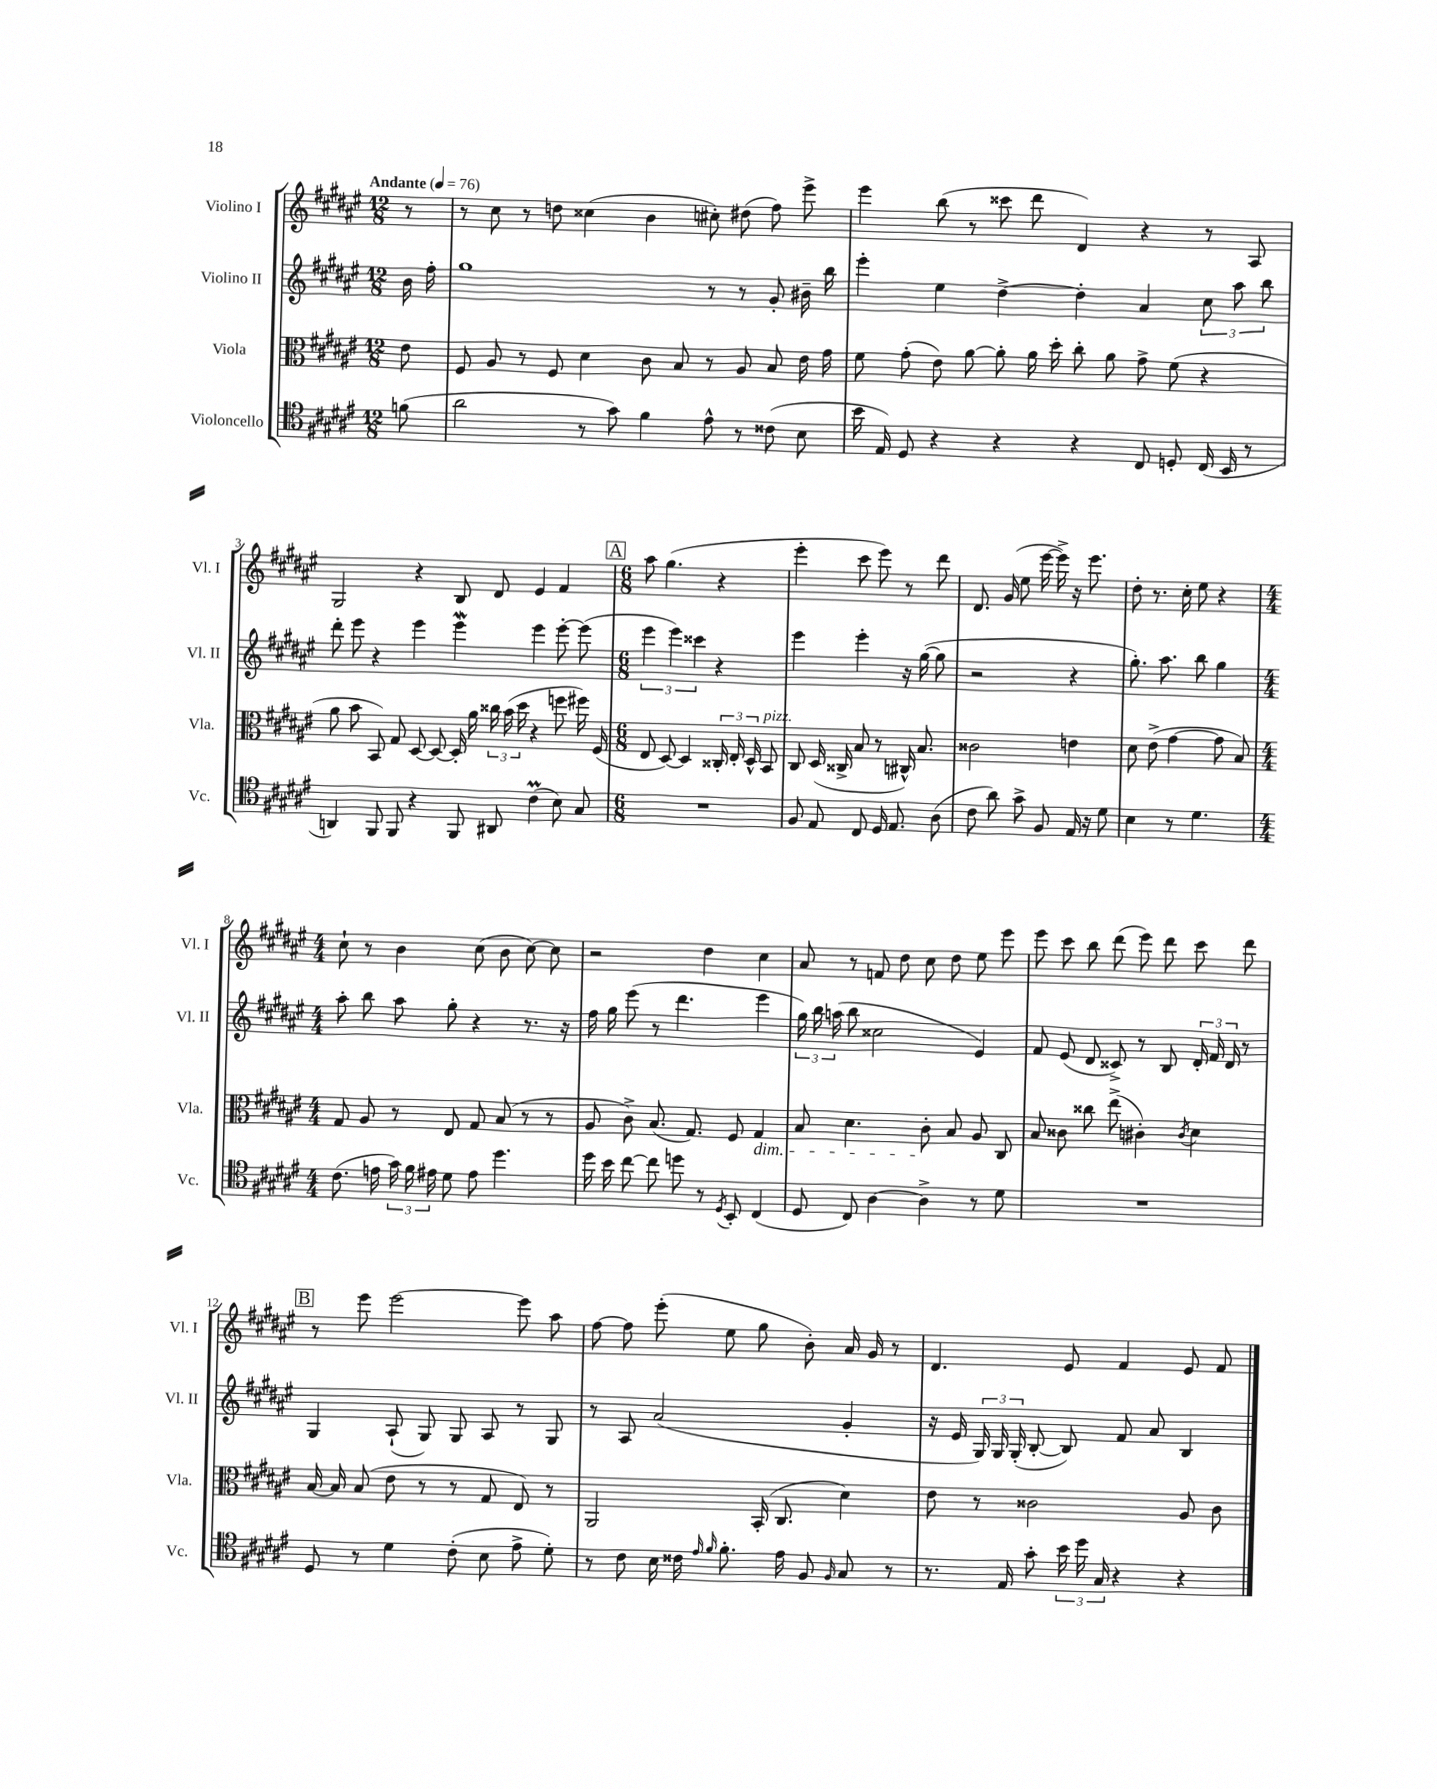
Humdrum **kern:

**kern	**kern	**kern	**kern
*part4	*part3	*part2	*part1
*staff4	*staff3	*staff2	*staff1
*I"Violoncello	*I"Viola	*I"Violino II	*I"Violino I
*I'Vc.	*I'Vla.	*I'Vl. II	*I'Vl. I
*clefC4	*clefC3	*clefG2	*clefG2
*k[f#c#g#d#a#e#]	*k[f#c#g#d#a#e#]	*k[f#c#g#d#a#e#]	*k[f#c#g#d#a#e#]
*M12/8	*M12/8	*M12/8	*M12/8
*MM76	*MM76	*MM76	*MM76
=	=	=	=
!	!	!	!LO:TX:a:B:t=Andante
(8fn\	8e#\	16b\	8r
.	.	16ff#'\	.
=1	=1	=1	=1
2a#\	8F#/	1gg#	8r
.	8A#/	.	8cc#\
.	8r	.	8r
.	8F#/	.	8ddn\
8r	4d#\	.	(4cc##X\
8g#\)	.	.	.
4f#\	8c#\	.	4b\
.	8B/	.	.
8e#^^\	8r	8r	8cc#X'\)
8r	8A#/	8r	(8dd#X\
(8c##X\	8B/	8g#'/	8ff#\)
8B\	16e#\	16b#X~\	8eee#^\
.	16g#\	16bb\	.
=2	=2	=2	=2
16b\	8f#\	4eee#'\	4eee#\
16E#/)	.	.	.
8D#/	(8g#'\	.	.
4r	8e#\)	4ee#\	(8bb\
.	[8a#\	.	8r
4r	8a#'\]	[4dd#^\	8ccc##X\
.	16a#\	.	8ddd#\
.	16dd#'\	.	.
4r	8cc#'\	4dd#'\]	4d#/)
.	8a#\	.	.
8C#/	8g#^\	4a#/	4r
8Dn'/	(8f#\	.	.
(16C#/	4r	12cc#\	8r
16BB/	.	.	.
.	.	12aa#\	.
8r	.	.	8A#/
.	.	12bb\	.
!!LO:LB:g=z
=3	=3	=3	=3
4AAn/)	8a#\	8ddd#'\	2G#/
.	8b\	8eee#\	.
8FF#/	8BB/)	4r	.
8FF#/	8G#/	.	.
4r	[8D#/	4eee#\	4r
.	8D#/_	.	.
8FF#/	16D#'/]	4eee#W\	8B/
.	16a#\	.	.
8AA#X/	24cc##X\	.	8d#/
.	(24b\	.	.
.	24dd#\	.	.
(4c#M\	4r	4eee#\	4e#/
8B\)	8ffn\	[8eee#'\	4f#/
8G#/	16ff#X\)	(8eee#\]	.
.	(16F#/	.	.
!!LO:REH:place=s1:t=A
=4	=4	=4	=4
*M6/8	*M6/8	*M6/8	*M6/8
2.r	8E#/	6eee#\	8aa#\
.	[8D#/)	.	(4.gg#\
.	.	6eee#\)	.
.	4D#/]	.	.
.	.	6ccc##X\	.
.	24C##X'/	4r	4r
.	24E#'/	.	.
.	24D#^^/	.	.
!	!LO:TX:a:i:t=pizz.	!	!
.	8BB/	.	.
=5	=5	=5	=5
8F#/	8C#/	4eee#\	4eee#'\
8E#/	(16D#/	.	.
.	16C##X^/	.	.
8C#/	8B/	4eee#'\	8ccc#\
16D#/	8r	.	8eee#\)
8.E#/	.	.	.
.	16C#X^^/)	16r	8r
.	8.B/	([16gg#\	.
(8A#\	.	8gg#\]	8ddd#\
=6	=6	=6	=6
8c#\	2c##X\	2r	8.d#/
8a#\)	.	.	.
.	.	.	(16g#/
8g#^\	.	.	8ee#\
8F#/	.	.	[16eee#\
.	.	.	16eee#^\])
16E#/	4en\	4r	16r
16r	.	.	8.eee#\
8d#\	.	.	.
=7	=7	=7	=7
4B\	8d#\	8.gg#'\)	8dd#'\
.	(8e#^\	.	8.r
.	.	8.aa#\	.
8r	[4g#\	.	.
.	.	.	16cc#'\
4.d#\	.	8bb\	8ee#\
.	8g#\]	4gg#\	4r
.	8B/)	.	.
!!LO:LB:g=z
=8	=8	=8	=8
*M4/4	*M4/4	*M4/4	*M4/4
(8.c#\	8G#/	8aa#'\	8cc#`\
.	8A#/	8bb\	8r
16en\	.	.	.
24g#\)	8r	8aa#\	4b\
24f#\	.	.	.
24e#X\	.	.	.
8d#\	8E#/	8gg#'\	.
8e#\	8G#/	4r	(8cc#\
4.dd#\	(8B/	.	8b\
.	8r	8.r	[8cc#\)
.	8r	.	8cc#\]
.	.	16r	.
=9	=9	=9	=9
16dd#\	8A#/	16ff#\	2r
16b\	.	16gg#\	.
[8cc#\	8c#^\)	(8eee#\	.
8cc#\]	(8.B/	8r	.
8ddn\	.	4.ddd#\	.
.	8.G#/)	.	.
8r	.	.	4dd#\
8qD#/	.	.	.
8BB'/	8F#/	.	.
!	!LO:TX:b:i:t=dim.	!	!
(4C#/	4G#/	4eee#\	4cc#\
=10	=10	=10	=10
8D#/	8B/	24gg#\)	8a#/
.	.	24bb\	.
.	.	(24aan\	.
8C#/)	4.d#\	8bb\	8r
[4A#\	.	2cc##X\	8fn/
.	.	.	8dd#\
4A#^\]	8c#'\	.	8cc#\
.	8B/	.	8dd#\
8r	8A#/	4e#/)	8ee#\
8d#\	8C#/	.	8eee#\
=11	=11	=11	=11
1r	8B/	8f#/	8eee#\
.	8c##X\	(8e#/	8ccc#\
.	8cc##X\	8d#/	8bb\
.	(8ee#^\	8c##X^/)	(8ddd#\
.	4c#X'\)	8r	8eee#\)
.	.	8B/	8ddd#\
.	8qc#/	.	.
.	4d#\	24d#'/	8ccc#\
.	.	24f#/	.
.	.	24d#/	.
.	.	8r	8ddd#\
!!LO:LB:g=z
!!LO:REH:place=s1:t=B
=12	=12	=12	=12
8D#/	[16B/	4G#/	8r
.	16B/]	.	.
8r	(8B/	.	8eee#\
4d#\	8e#\	(8A#`/	[2eee#\
.	8r	8G#/)	.
(8c#'\	8r	8G#/	.
8B\	8G#/	8A#/	.
8e#^\	8E#/)	8r	8eee#\]
8d#'\)	8r	8G#/	8aa#\
=13	=13	=13	=13
8r	2AA#/	8r	[8ff#\
8c#\	.	8A#/	8ff#\]
16B\	.	(2a#/	(8eee#'\
16c##X\	.	.	.
16qqe#/	.	.	.
16qqf#/	.	.	.
8.f#'\	.	.	8ee#\
.	(16BB'/	.	8gg#\
16e#\	8.C#/	.	.
8F#/	.	.	8b'\)
16qqF#/	.	.	.
8G#/	4d#\)	4g#'/	16a#/
.	.	.	16g#/
8r	.	.	8r
=14	=14	=14	=14
8.r	8e#\	16r	4.d#/
.	.	16e#/	.
.	8r	24G#/)	.
.	.	24G#/	.
16E#/	.	.	.
.	.	(24G#'/	.
8g#'\	2c##X\	[8B'/	.
24b\	.	8B/])	8e#/
24dd#\	.	.	.
24G#/	.	.	.
4r	.	8f#/	4f#/
.	.	8a#/	.
4r	8A#/	4B/	8e#/
.	8c##\	.	8f#/
==	==	==	==
*-	*-	*-	*-
